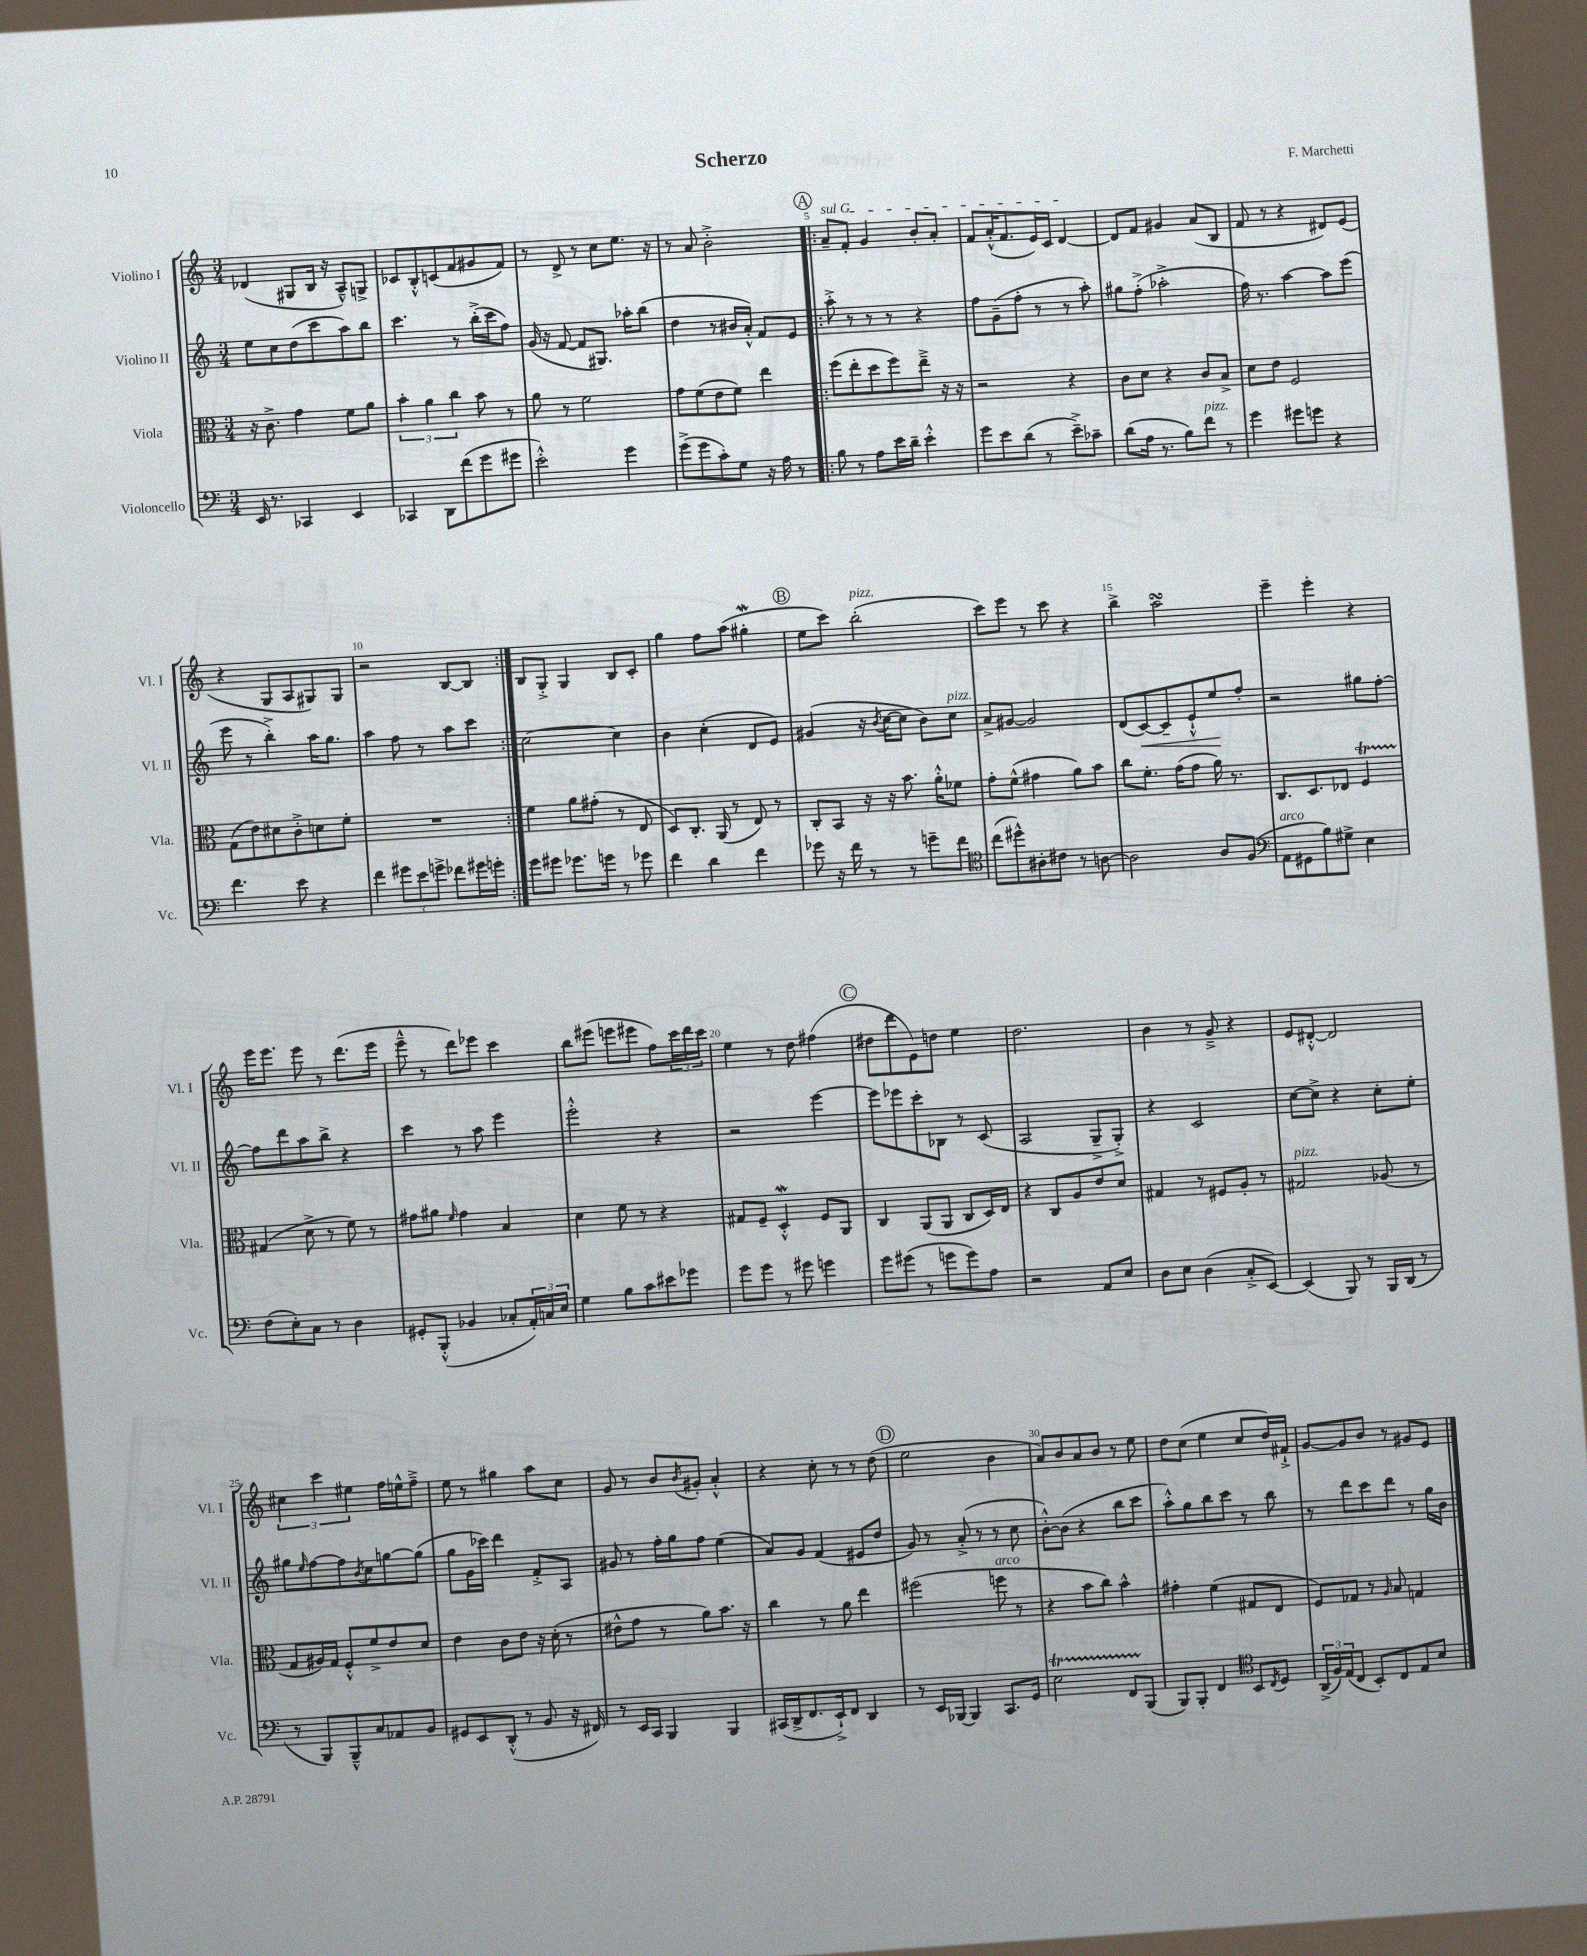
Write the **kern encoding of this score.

**kern	**kern	**kern	**kern
*staff4	*staff3	*staff2	*staff1
*clefF4	*clefC3	*clefG2	*clefG2
*k[]	*k[]	*k[]	*k[]
*M3/4	*M3/4	*M3/4	*M3/4
16EE	16r	8ee	(4d-
8.r	8.c^	.	.
.	.	8cc	.
4CC-	4g	(8dd	8G#
.	.	8ccc	16B
.	.	.	16r
4EE	8f	8aa)	8A~^^)
.	8a	8bb	8G^
=	=	=	=
4CC-	6b'	4.ccc	8c-
.	.	.	8B'^^
.	6a	.	.
8DD	.	.	(8c
.	6cc	.	.
(8f	.	8r	8f
8g	8b	(16bb'^	8g#
.	.	16ccc	.
8g#	8r	8ff)	8f)
=	=	=	=
2e'^^)	8a	(16g	8r
.	.	16r	.
.	8r	[8f	8d^
.	2f	8f]	8r
.	.	8.G#)	8cc
4g	.	.	8.ee
.	.	16aa-'	.
.	.	(8bb	.
.	.	.	16r
=	=	=	=
(8g^	8g	4dd	8r
8g	(8f	.	8a
8c')	8e	8r	2b'^
8G	8f)	16b#	.
.	.	16a'^^)	.
16r	4ee	8f	.
16A	.	.	.
8r	.	8e	.
=!|:	=!|:	=!|:	=!|:
8B	(8ff	8aa'^	8a~
8r	8ee'	8r	8f'
8A	8dd	8r	4g
16e	8ff)	8r	.
16d~	.	.	.
4e'^^	8ee~^	4r	8b'
.	16r	.	8a'
.	16r	.	.
=	=	=	=
8g	2r	8ff	8f
8e	.	(8g~	(16a'^^
.	.	.	8.f
(8d	.	8ff'	.
8r	.	8r	16e)
.	.	.	16c
8e~^)	4r	8r	[4d
8c-~	.	8aa')	.
=	=	=	=
(8d	8c	8gg#	8d]
16A	8d	(8ff'^	8f
8.r	.	.	.
.	4r	2aa-'^	4g#
8B)	.	.	.
8f	8c	.	(8a
8r	8B^	.	8B
=	=	=	=
4g	8d	16ff)	8f
.	.	8.r	.
.	8e	.	8r
8g#	2F	[4aa	4r
8g	.	.	.
4r	.	8aa]	8d#)
.	.	(8eee	(8e
=	=	=	=
4.f	(8G	8eee	4r
.	8e)	8r	.
.	8d#	4bb'^)	8G
8e	8c'^	.	8A
4r	8d	16aa	8G#)
.	.	8.gg	.
.	8f'	.	8G#
=	=	=	=
4f	2.r	4aa	2r
12g#	.	8ff	.
12e	.	.	.
.	.	8r	.
12g^	.	.	.
8f-	.	8aa	[8B
16g#	.	8ccc	8B]
16g'	.	.	.
=:|!	=:|!	=:|!	=:|!
8g	4f	[2cc	8B
8g#	.	.	8G'^
8.g-	8a	.	4G
.	(8g#'	.	.
16g	.	.	.
8r	8r	4cc]	8B
8g-	8E	.	8c'
=	=	=	=
4f	8D)	4b	4gg
.	8.C'	.	.
4d	.	(4cc'	8ff
.	(16AA	.	.
.	8r	.	(8aa
4f	8E)	8d	4gg#'
.	8r	8e)	.
=	=	=	=
8g-	8C'	(4g#	8ee
16r	8BB	.	8ccc)
16f	.	.	.
8r	16r	16r	(2bb'
.	.	8qb	.
.	16r	[16cc	.
8r	8.b	8cc]	.
8g~	.	8b)	.
.	16a'^^	.	.
8f	8f-	8cc	.
=	=	=	=
*clefC4	*	*	*
(8cc	8g'	8a^	8ccc)
8dd#^^)	(8f^^	[8g#	8eee
8A#'	4g#	2g#]	8r
8c#	.	.	8ccc
8r	8a)	.	4r
[8A	8b	.	.
=	=	=	=
2A]	8cc	(8d	4bb^
.	8.f'	[8c)	.
.	.	8c~]	2aa
.	(16g	.	.
.	8g	8e`^^	.
8A	16a)	8ee	.
.	8.r	.	.
(8F	.	8ff'	.
=	=	=	=
*clefF4	*	*	*
8AA	8.C	2r	4eee~
8GG#	.	.	.
.	8.D	.	.
8B)	.	.	4eee'
8G#^	8E-	.	.
4E	4F	8gg#	4r
.	.	[8ff'	.
=	=	=	=
(8F	(4G#	8ff]	16eee
.	.	.	8.eee
8E')	.	8ddd	.
8C	8d^	8aa	8eee
8r	8r	8bb^	8r
4D	8f)	4r	(8.ddd
.	8r	.	.
.	.	.	16eee
=	=	=	=
8GG#'	8g#	4ccc	8eee~^^
(8BBB'^^	8a#	.	8r
.	16qqf	.	.
4BB-	4g#	8r	8ddd)
.	.	8aa	8eee-
8C-'	4B	4eee	4ccc
24AA')	.	.	.
24C	.	.	.
24E	.	.	.
=	=	=	=
4G	4d	2eee'^^	8bb
.	.	.	(8eee#
8B	8f	.	8eee
8c	8r	.	8eee#
8e#	4r	4r	8ff)
8g-	.	.	24ccc
.	.	.	24ddd
.	.	.	24ccc
=	=	=	=
8g	8G#	2r	4ee
8g	8F~	.	.
8r	4D'^^	.	8r
8g#	.	.	8dd
4g	8F	[4eee	(4ff#
.	8AA	.	.
=	=	=	=
8g	4C	8eee]	8dd#
(8g#	.	8eee-	8ddd
8r	(8AA	8ccc'	8e)
8g	8AA	8B-	8dd
8g)	8C	8r	4ee
8A	16D)	(8c	.
.	16E	.	.
=	=	=	=
2r	4r	2A	2.dd
.	8C	.	.
.	8A	.	.
8AA	8e	8G~^	.
8E	8d	8G'^)	.
=	=	=	=
8D	4G#	4r	4b
8E	.	.	.
(4D	8r	2c	8r
.	8F#	.	8g~^
8C'^	8A'	.	4r
[8EE)	8r	.	.
=	=	=	=
(4EE]	2G#	[8cc	8e
.	.	8cc^]	[8d#'^^
8BBB)	.	4r	2d#]
8r	.	.	.
16BBB	(8A-	8cc'	.
(16DD	.	.	.
8r	8r	8ee'	.
=	=	=	=
8r	8G	8gg#	6cc#
.	.	16qqee	.
8BBB)	16A#)	[8ff	.
.	.	.	6ccc
.	16G	.	.
8BBB~^^	8F'^^	8ff]	.
.	.	.	6ee#
.	.	8qb	.
8C	8f^	8cc	.
8AA-	8e	[8gg	16ff
.	.	.	16ee^^
8BB	8d	(8gg]	8ff~^
=	=	=	=
8GG#	4e	8gg	8ee
8EE	.	16g	8r
.	.	16ccc-)	.
(8DD'^^	8c	4ddd	4gg#
8r	8e	.	.
8BB	16r	8f'^	8aa
.	(16d'	.	.
16r	8r	8A	8cc
16FF#)	.	.	.
=	=	=	=
8r	8e#^^	8g#	8g
16EE	8g	8r	8r
16CC	.	.	.
4BBB	8r	16ff'	8b
.	.	16gg	.
.	.	.	8qb
.	8a)	8ff	8g#'
4BBB	8.b	(4ee	4a'^^
.	16r	.	.
=	=	=	=
(16CC#	4cc	8a)	4r
16DD^	.	.	.
8.FF	.	8g	.
.	8r	(4f	8cc'
16EE`^)	.	.	.
8FF	8a	.	8r
4DD	4ee	8e#	8r
.	.	8dd	(8dd
=	=	=	=
8r	(2ff#	8g)	2ee
16EE	.	8r	.
[16BBB-	.	.	.
4BBB-]	.	(8a'^	.
.	.	8r	.
8.CC	8ff	8r	4b
.	8r	8cc	.
16GG	.	.	.
=	=	=	=
2E	4r	[8b'^^)	8a)
.	.	(8b]	8b
.	8b	4r	8a
.	8cc)	.	8b
8FF	4b^^	8bb	8r
(8BBB	.	8ccc	8ee
=	=	=	=
8BBB)	4g#'	8aa'^^)	8dd
8BBB'	.	8gg	(8cc
4FF	(4f	8bb	4ee
.	.	8ccc	.
*clefC4	*	*	*
8BB	8G#	8r	8cc
8qC	.	.	.
8D	8E	8bb	16dd)
.	.	.	16f#`^
=	=	=	=
(24AA^	8F)	8r	[8g
24F)	.	.	.
(24E	.	.	.
8C	8G-	8ddd	8g]
8BB')	8r	8ccc	8b
.	16qqA	.	.
8C	8B	8ddd	8r
8E	4G	8r	8g#
8B	.	16gg	8e
.	.	16b	.
==	==	==	==
*-	*-	*-	*-
